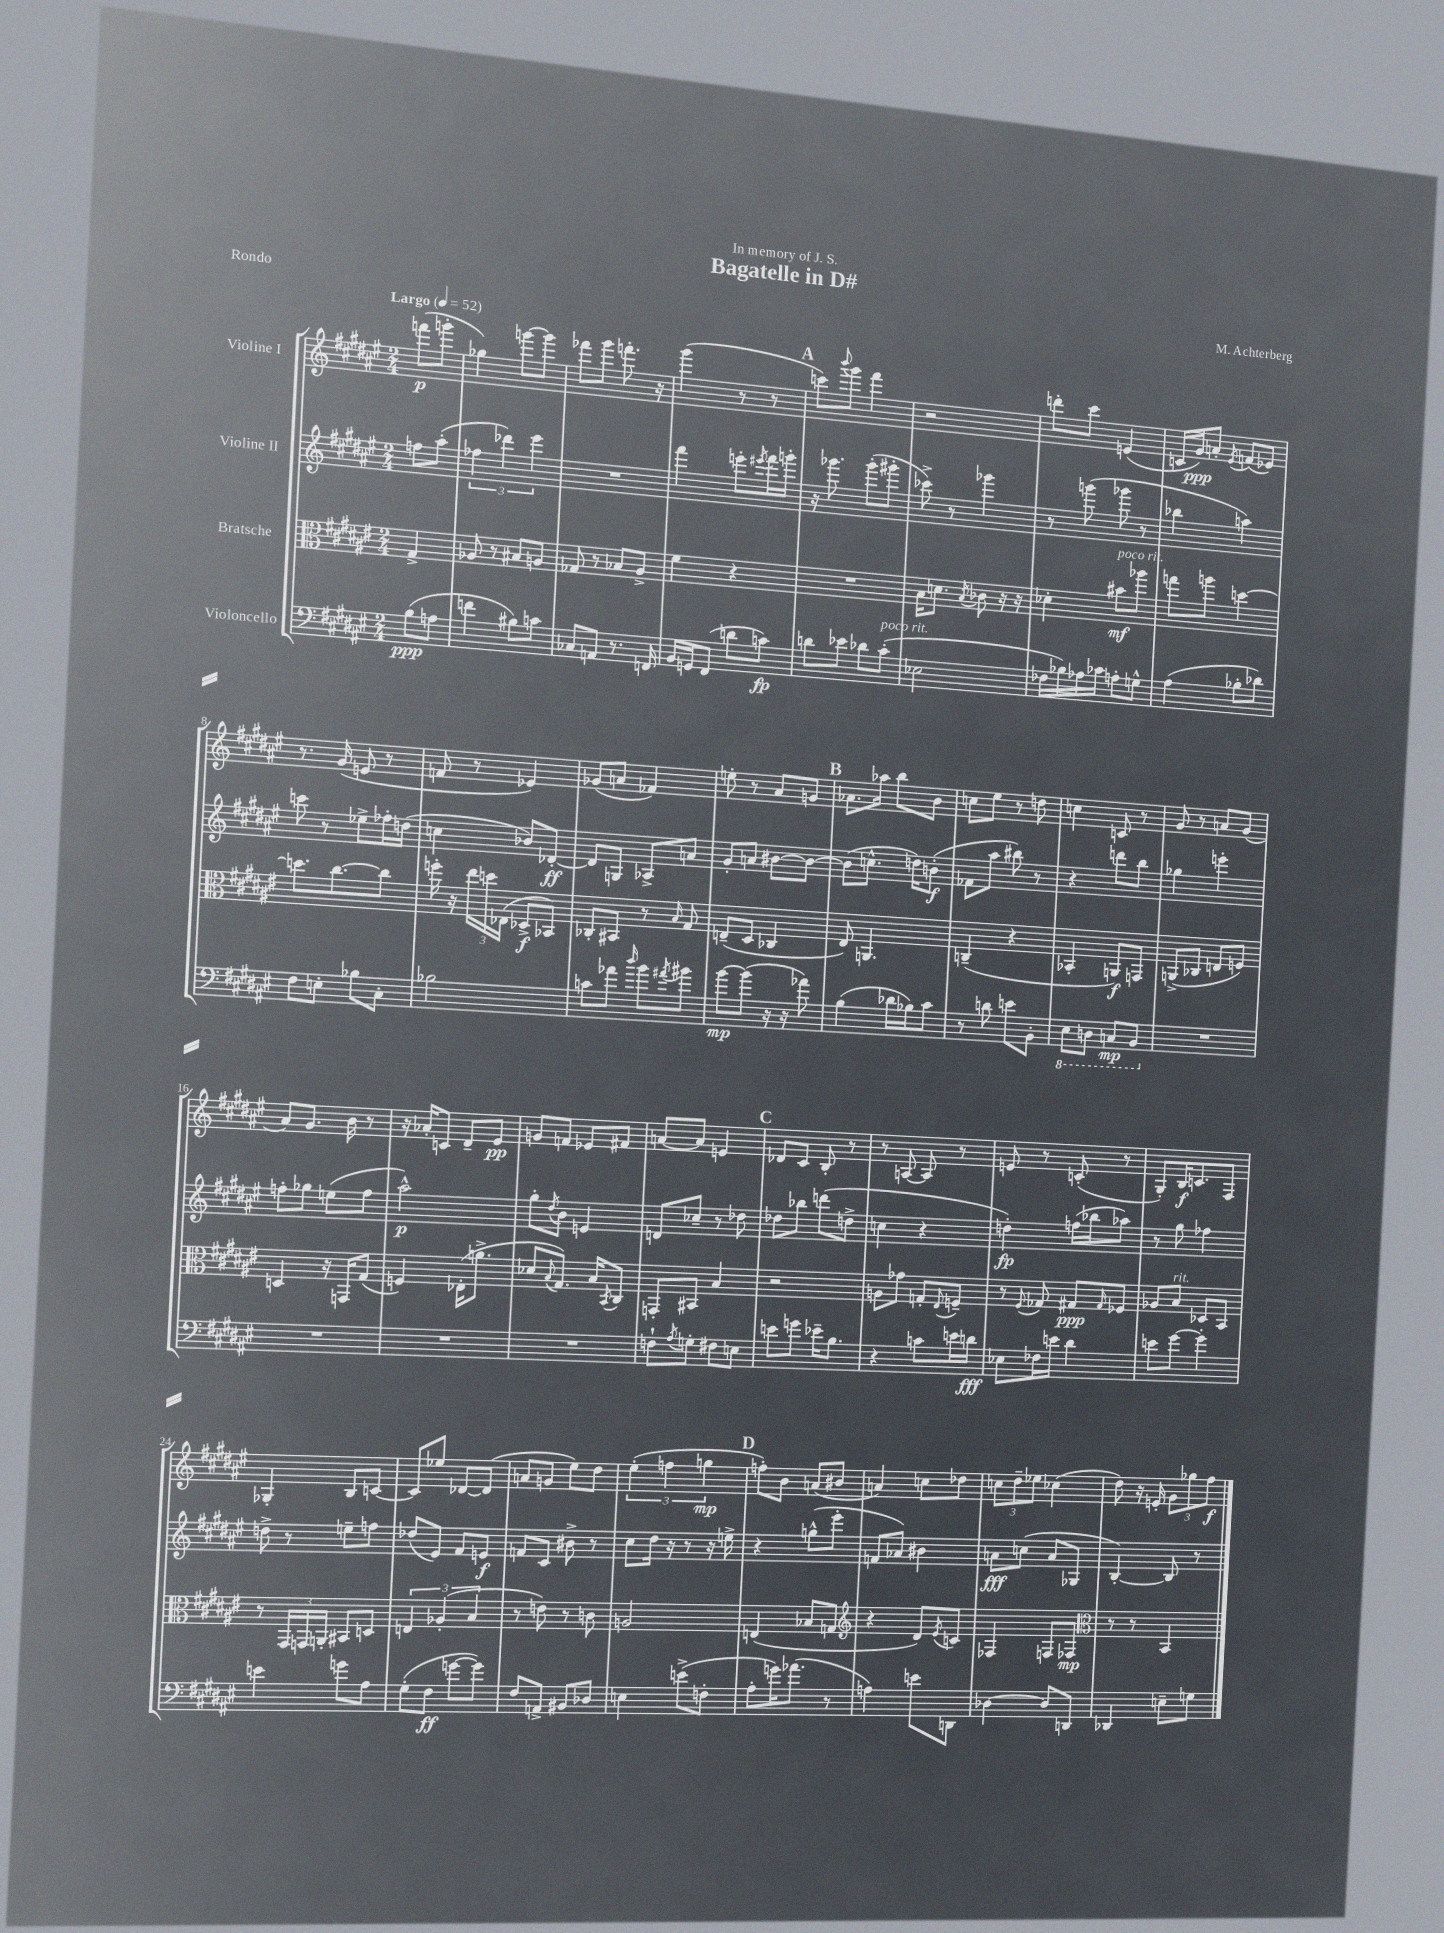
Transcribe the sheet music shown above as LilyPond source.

\header { title = "Bagatelle in D#" composer = "M. Achterberg" dedication = "In memory of J. S." piece = "Rondo" }
<<
\new StaffGroup <<
\new Staff = "s0" \with { instrumentName = "Violine I" } {
    \clef treble \key fis \major \numericTimeSignature \time 2/4 \partial 4 \tempo "Largo" 4 = 52
    f'''8\p( g'''8-. |
    ges''4) g'''8~ g'''8 |
    fes'''8 gis'''8 f'''8.-. r16 |
    gis'''4( r8 r8 |
    \mark \markup { \bold "A" } c'''8) \appoggiatura { b'''8 } gis'''8 fis'''4 |
    r2 |
    d'''8-. cis'''8 e'4( |
    c'16 gis'16\ppp) a'8-. \acciaccatura { eis'8 } f'8( ees'8) |
    r8. gis'16( e'8 r8 |
    f'8 r8 ees'4) |
    ges'8( a'8 fes'4) |
    e''8-. r8 ais'8 g'8 |
    \mark \markup { \bold "B" } aes'8. aes''16 b''8 b'8 |
    c''8 eis''8 r8 d''8 |
    c''4 c'8 r8 |
    gis'8 r8 a'8 gis'8( |
    ais'8) gis'8. b'16 r8 |
    r16 aes'16-. c'8 dis'8-- eis'8\pp |
    g'8 f'8 ees'8 fis'8 |
    a'8~ a'8 e'4 |
    \mark \markup { \bold "C" } des'8 cis'8 b8-. r8 |
    r8 a8~ a8 r8 |
    e'8 r8 c'8-.( r8 |
    gis8-.) b16\f c'8. fis8 |
    ges4-. b8 c'8~ |
    c'8 ees''8 des'8~ des'8( |
    a'8 g'8 eis''8) dis''8 |
    \tuplet 3/2 { eis''4-.( f''4 g''4\mp } |
    \mark \markup { \bold "D" } f''8-.) b'8 a'8( bis'8 |
    a'4) c''8 des''8 |
    \tuplet 3/2 { c''8 dis''8-- ees''8 } ces''4( |
    dis''8) r16 e'16-. \tuplet 3/2 { gis'8 ges''8 fis''8\f } \bar "|." |
}
\new Staff = "s1" \with { instrumentName = "Violine II" } {
    \clef treble \key fis \major \numericTimeSignature \time 2/4 \partial 4
    f''8 ais''8-.( |
    \tuplet 3/2 { fes''4 des'''4) eis'''4 } |
    R2 |
    fis'''4 e'''8-. \acciaccatura { eis'''8 } fis'''16 g'''16-. |
    \mark \markup { \bold "A" } r16 ges'''8. ges'''8-.( gis'''8-. |
    ces'''8->) r8 ges'''4 |
    r8 g'''8( ges'''8 r8 |
    bes''4 a''4) |
    c'''8 r8 ees''8-> fes''16-. d''16( |
    c''4 bes'8) des'8~-.\ff |
    des'8 g8 aes8-> a'8 |
    gis'8-. a'8 bis'8~ bis'8~ |
    \mark \markup { \bold "B" } bis'8( c''8.-^ d''16) b'8-.\f( |
    fes'8 ais''8 bis''8) r8 |
    r4 d'''8 b''8 |
    ges''4 e'''4-. |
    f''8-. ges''8 e''8( f''8 |
    ais''2-^\p) |
    gis''8-. \acciaccatura { dis''8 } b'8 e'4 |
    d'8 ces''8-- r8 des''8 |
    \mark \markup { \bold "C" } des''8 bes''8 d'''8( d''8-> |
    c''4 r4 |
    d''4-.\fp) f''16( bes''16 aes''8) |
    r8 gis''8 fes''4 |
    d''8-> r8 e''8-- f''8 |
    des''8( eis'8) fis'8 e'8\f |
    f'8 cis'8 bis'8-> r8 |
    cis''8 dis''16 r16 r8 r16 e''16-> |
    \mark \markup { \bold "D" } r4 g''8-^( eis'''8-. |
    f'8 aes'8) bis'4 |
    a'8\fff c''8( a'8 ges8 |
    b4~-.) b8 r8 \bar "|." |
}
\new Staff = "s2" \with { instrumentName = "Bratsche" } {
    \clef alto \key fis \major \numericTimeSignature \time 2/4 \partial 4
    gis4-> |
    aes8 r8 bis8 a8 |
    ges8 r8 bes8 ais8-> |
    fis'4 r4 |
    \mark \markup { \bold "A" } R2 |
    b16 d'8. \acciaccatura { b8 } ces'8 r16 r16 |
    des'4-. bis'8\mf^\markup { \italic "poco rit." } aes''8 |
    g''8 a''8 d''4~ |
    d''8. cis''8.~ cis''8 |
    f''16-. r16 \tuplet 3/2 { eis''16 d''16 ees16( } des8->\f bes,8) |
    ces8-. bis,8 r8 \grace { b16 } gis8 |
    e8--( dis8 ces4 |
    \mark \markup { \bold "B" } eis8) a,4. |
    c4--( r4 |
    bes,4-. a,8\f) g,8 |
    a,8->( ces8 e8 f8) |
    d4 r16 g,16 gis8( |
    f4) ees16-.( a'8.-> |
    des'8 \appoggiatura { b8 } gis8.) b16 \acciaccatura { b,8 } cis8 |
    g,8-. bis,8 b4 |
    \mark \markup { \bold "C" } r2 |
    a8 ges'8 g8-. \appoggiatura { eis8 } f8-- |
    r8 \appoggiatura { fis8 } ges8 gis8\ppp \grace { gis16 } fes8 |
    aes8 b8^\markup { \italic "rit." } des8 b,8 |
    r8 \tuplet 3/2 { gis,16 g,16 a,16-. } bis,8 d8 |
    \tuplet 3/2 { e4 aes4-.( b4 } |
    r8 e'8) r8 c'8 |
    a2 |
    \mark \markup { \bold "D" } e4( bes8 g8 |
    \clef treble r4 dis'8) \acciaccatura { eis'8 } c'8 |
    fes4 f8 fes8\mp |
    \clef alto r8 r8 b,4 \bar "|." |
}
\new Staff = "s3" \with { instrumentName = "Violoncello" } {
    \clef bass \key fis \major \numericTimeSignature \time 2/4 \partial 4
    b8\ppp( a8 |
    f'4 bis8) c'8 |
    ces8 a,8 r8. f,16 |
    b,16 g,16 fis,8( d'8 c'8\fp) |
    \mark \markup { \bold "A" } d'8 ees'8 des'8 cis'8-.^\markup { \italic "poco rit." }( |
    ees2 |
    fes16 bes16) aes16 ces'16 a8-. g8-^ |
    ais4( bes8-. des'8) |
    fis8 e8-. bes8 cis8-. |
    bes2 |
    c'8 aes'8 \grace { dis''16 } b'8 \acciaccatura { ais'8 } bis'8 |
    b'8~\mp b'8( r16 r16 aes'8) |
    \mark \markup { \bold "B" } b4( des'16 bes16) cis'8 |
    r8 d'8 e'8 b,8-. |
    \ottava #-1 eis,8 d,8 c,8\mp b,,8 \ottava #0 |
    R2 |
    R2 |
    R2 |
    R2 |
    f8-! \acciaccatura { ais8 } g8-. fis8 e8 |
    \mark \markup { \bold "C" } e'8 g'8 ees'16-- b8. |
    r4 c'8 e'16 d'16\fff |
    ees8 fes16 e'16 dis'4 |
    e'8 gis'8~ gis'4-. |
    e'4 g'8 ais8 |
    gis8-.( fis8\ff g'8~ g'8) |
    fis8 a,8-> bis,8 des8 |
    e4 e'8->( f8-. |
    \mark \markup { \bold "D" } ais8-. g'16) aes'8.( r8 |
    a4) e'8 d,8 |
    des4~ des8 d,8 |
    des,4 e8-- g8 \bar "|." |
}
>>
>>
